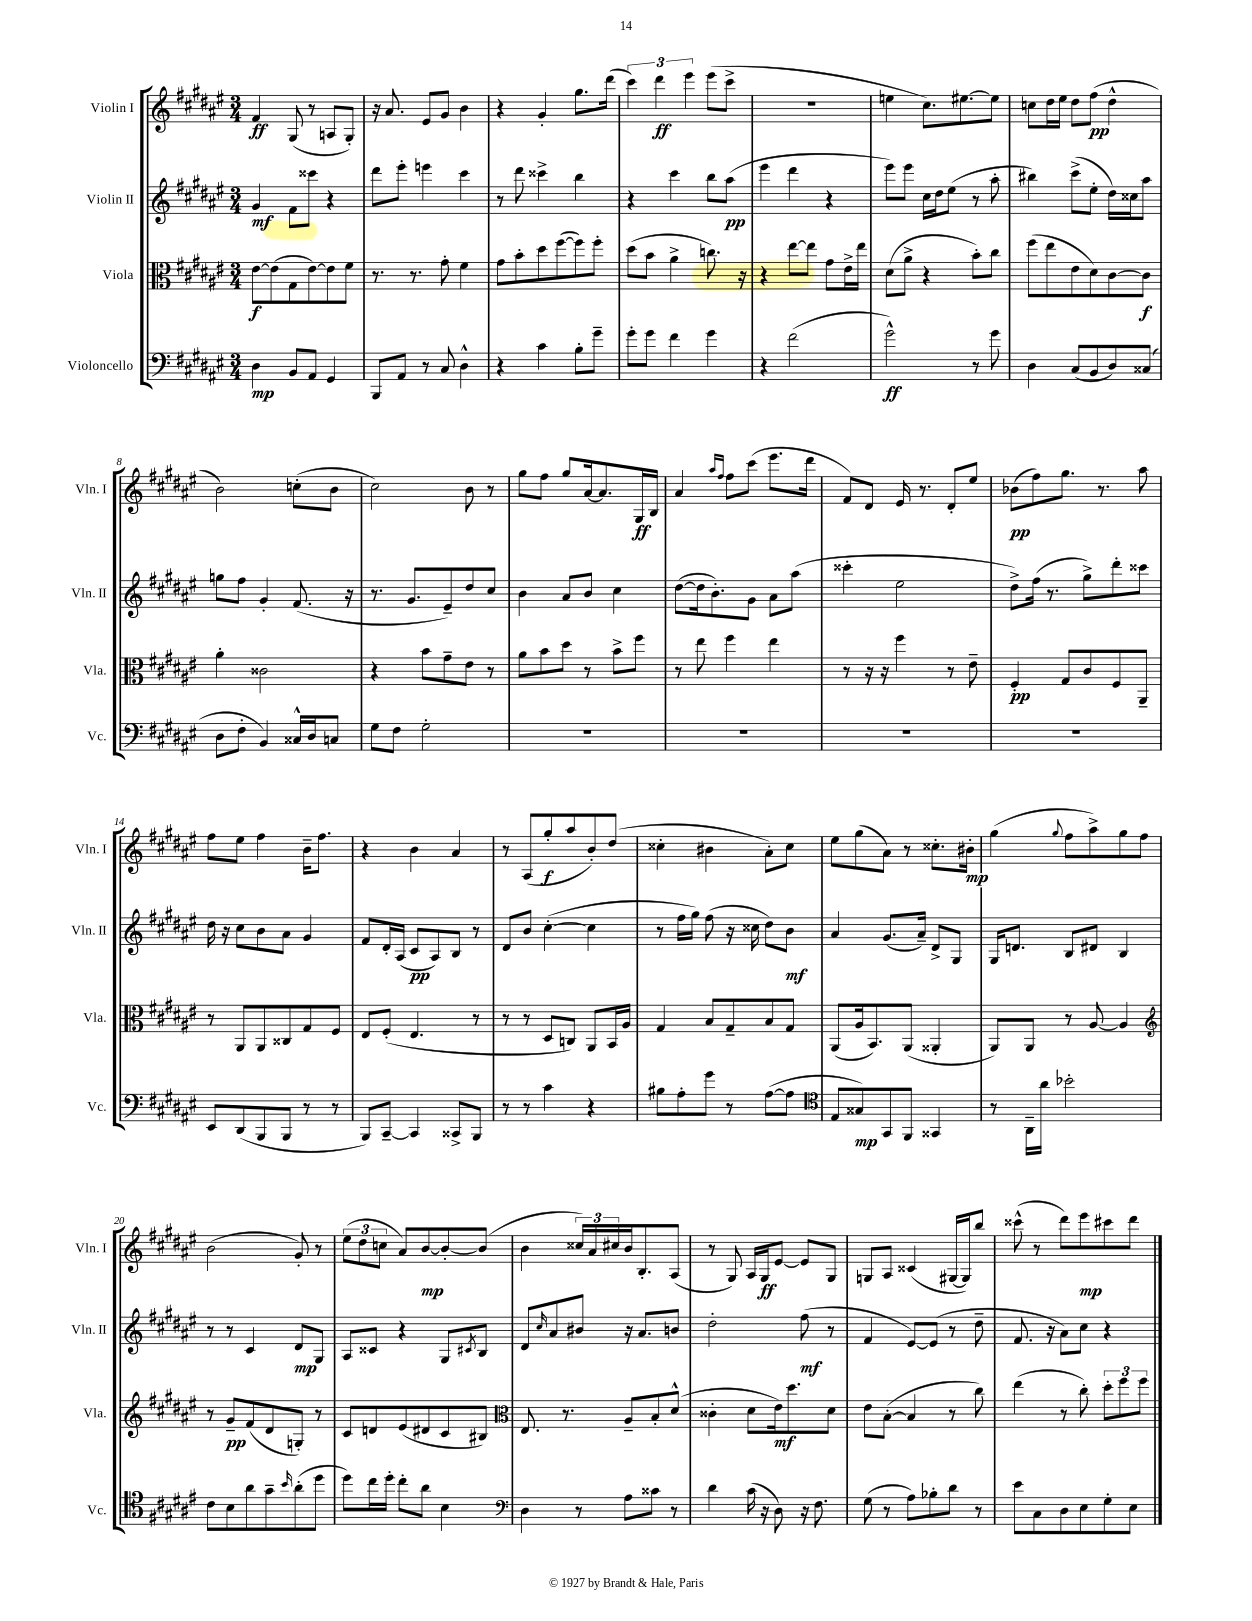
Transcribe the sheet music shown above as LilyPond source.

<<
\new StaffGroup <<
\new Staff = "s0" \with { instrumentName = "Violin I" shortInstrumentName = "Vln. I" } {
    \clef treble \key fis \major \numericTimeSignature \time 3/4
    fis'4\ff gis8( r8 a8 gis8-.) |
    r16 ais'8. eis'8 gis'8 b'4 |
    r4 gis'4-. gis''8. dis'''16( |
    \tuplet 3/2 { cis'''4) dis'''4\ff eis'''4 } eis'''8( cis'''8-> |
    R2. |
    e''4 cis''8.) eis''8.~ eis''8 |
    c''8 dis''16 eis''16 dis''8 fis''8\pp( dis''4-^ |
    b'2) c''8-.( b'8 |
    cis''2) b'8 r8 |
    gis''8 fis''8 gis''8 ais'16~ ais'8. gis16\ff b16 |
    ais'4 \grace { ais''16 fis''16 } fis''8 cis'''8( eis'''8. dis'''16 |
    fis'8) dis'8 eis'16 r8. dis'8-. eis''8 |
    bes'8\pp( fis''8) gis''8. r8. ais''8 |
    fis''8 eis''8 fis''4 b'16-- fis''8. |
    r4 b'4 ais'4 |
    r8 ais8( gis''8-.\f ais''8 b'8-.) dis''8( |
    cisis''4-. bis'4 ais'8-.) cisis''8 |
    eis''8 gis''8( ais'8) r8 cisis''8.-. bis'16-.\mp |
    gis''4( \appoggiatura { gis''8 } fis''8 ais''8->) gis''8 fis''8 |
    b'2( gis'8-.) r8 |
    \tuplet 3/2 { eis''8( dis''8 c''8 } ais'8) b'8~\mp b'8~-. b'8( |
    b'4 \tuplet 3/2 { cisis''16) ais'16 cis''16 } b'16 b8.-. ais8( |
    r8 gis8) ais16 gis16\ff eis'8~ eis'8 gis8 |
    g8 ais8 cisis'4( gis16~ gis16) b''8 |
    cisis'''8-^( r8 dis'''8) eis'''8\mp cis'''8 dis'''8 \bar "|." |
}
\new Staff = "s1" \with { instrumentName = "Violin II" shortInstrumentName = "Vln. II" } {
    \clef treble \key fis \major \numericTimeSignature \time 3/4
    gis'4\mf fis'8 cisis'''8 r4 |
    dis'''8 eis'''8-. e'''4 cis'''4 |
    r8 dis'''8 cisis'''4-> b''4 |
    r4 cis'''4 b''8 ais''8\pp( |
    eis'''4 dis'''4 r4 |
    eis'''8) eis'''8 cis''16 dis''16 eis''8( r8 ais''8-. |
    bis''4) cis'''8->( eis''8-. dis''16) cisis''16 ais''8 |
    g''8 fis''8 gis'4-. fis'8.( r16 |
    r8. gis'8. eis'8--) dis''8 cis''8 |
    b'4 ais'8 b'8 cis''4 |
    dis''8~( dis''16 b'8.-.) gis'8 ais'8 ais''8( |
    cisis'''4-. eis''2 |
    dis''8->) fis''16( r8. gis''8->) dis'''8-. cisis'''8 |
    dis''16 r16 cis''8 b'8 ais'8 gis'4 |
    fis'8 dis'16-. ais16( cis'8\pp ais8) b8 r8 |
    dis'8 b'8 cis''4~-.( cis''4 |
    r8 fis''16 gis''16) fis''8( r16 cisis''16 dis''8) b'8\mf |
    ais'4 gis'8.( ais'16--) dis'8-> gis8 |
    gis16 d'8. b8 dis'8 b4 |
    r8 r8 cis'4 dis'8\mp gis8 |
    ais8 cisis'8 r4 gis8 \acciaccatura { cis'8 } b8 |
    dis'8 \grace { cis''16 } ais'8 bis'8 r16 ais'8. b'8 |
    dis''2-. fis''8\mf( r8 |
    fis'4 eis'8~) eis'8( r8 dis''8-- |
    fis'8. r16 ais'8) cis''8 r4 \bar "|." |
}
\new Staff = "s2" \with { instrumentName = "Viola" shortInstrumentName = "Vla." } {
    \clef alto \key fis \major \numericTimeSignature \time 3/4
    eis'8~\f eis'8( gis8 eis'8~) eis'8 fis'8 |
    r8. r8. gis'8-. fis'4 |
    gis'8 b'8-. dis''8 fis''8~( fis''8) fis''8-. |
    dis''8( b'8 ais'4-> c''8.) r16 |
    r4 eis''8~ eis''8 gis'8 eis'16-> eis''16 |
    dis'8( ais'8-> r4 b'8-.) cis''8 |
    fis''8( eis''8 eis'8 dis'8) cis'8~ cis'8\f |
    ais'4-. cisis'2 |
    r4 b'8 gis'8-- eis'8 r8 |
    ais'8 b'8 dis''8 r8 b'8-> fis''8 |
    r8 eis''8 fis''4 eis''4 |
    r8 r16 r16 fis''4 r8 eis'8-- |
    fis4-.\pp gis8 cis'8 fis8 ais,8-- |
    r8 ais,8 ais,8 cisis8 gis8 fis8 |
    eis8 fis8-.( eis4. r8 |
    r8 r8 dis8 c8) ais,8 b,16 ais16 |
    gis4 b8 gis8-- b8 gis8 |
    ais,8( ais16 b,8.) ais,8( aisis,4-. |
    ais,8) ais,8 r8 ais8~ ais4 |
    \clef treble r8 gis'8--\pp fis'8( dis'8 g8-.) r8 |
    cis'8 d'8 eis'8( dis'8 cis'8 bis8) |
    \clef alto eis8. r8. ais8-- b8-. dis'8-^( |
    cisis'4-. dis'8 eis'16\mf) dis''8. dis'8 |
    eis'8 b8~-.( b4 r8 cis''8) |
    eis''4( r8 cis''8-.) \tuplet 3/2 { dis''8-. fis''8 fis''8 } \bar "|." |
}
\new Staff = "s3" \with { instrumentName = "Violoncello" shortInstrumentName = "Vc." } {
    \clef bass \key fis \major \numericTimeSignature \time 3/4
    dis4\mp b,8 ais,8 gis,4 |
    b,,8 ais,8 r8 cis8 dis4-^ |
    r4 cis'4 b8-. gis'8-- |
    gis'8-. gis'8 fis'4 gis'4 |
    r4 fis'2( |
    gis'2-^\ff) r8 gis'8 |
    dis4 cis8( b,8 dis8) cisis8( |
    dis8 fis8-. b,4) cisis16-^ dis16 c8 |
    gis8 fis8 gis2-. |
    R2. |
    R2. |
    R2. |
    R2. |
    eis,8 dis,8( b,,8 b,,8 r8 r8 |
    b,,8) cis,8~-- cis,4 cisis,8-> b,,8 |
    r8 r8 cis'4 r4 |
    bis8 ais8-. gis'8 r8 ais8~( ais8 |
    \clef tenor eis8 gisis8\mp) gis,8 fis,8 gisis,4 |
    r8 ais,16-- ais'16 bes'2-. |
    cis'8 b8 ais'8 gis'8-- \grace { b'16 } ais'8-.( dis''8 |
    dis''8) cis''16 dis''16-. cis''8-. ais'8 b4 |
    \clef bass dis4 r8 ais8 cisis'8 r8 |
    dis'4 cis'16( r16 dis8) r16 fis8. |
    gis8( r8 ais8) bes8-. dis'8 r8 |
    eis'8 cis8 dis8 eis8 gis8-. eis8 \bar "|." |
}
>>
>>
